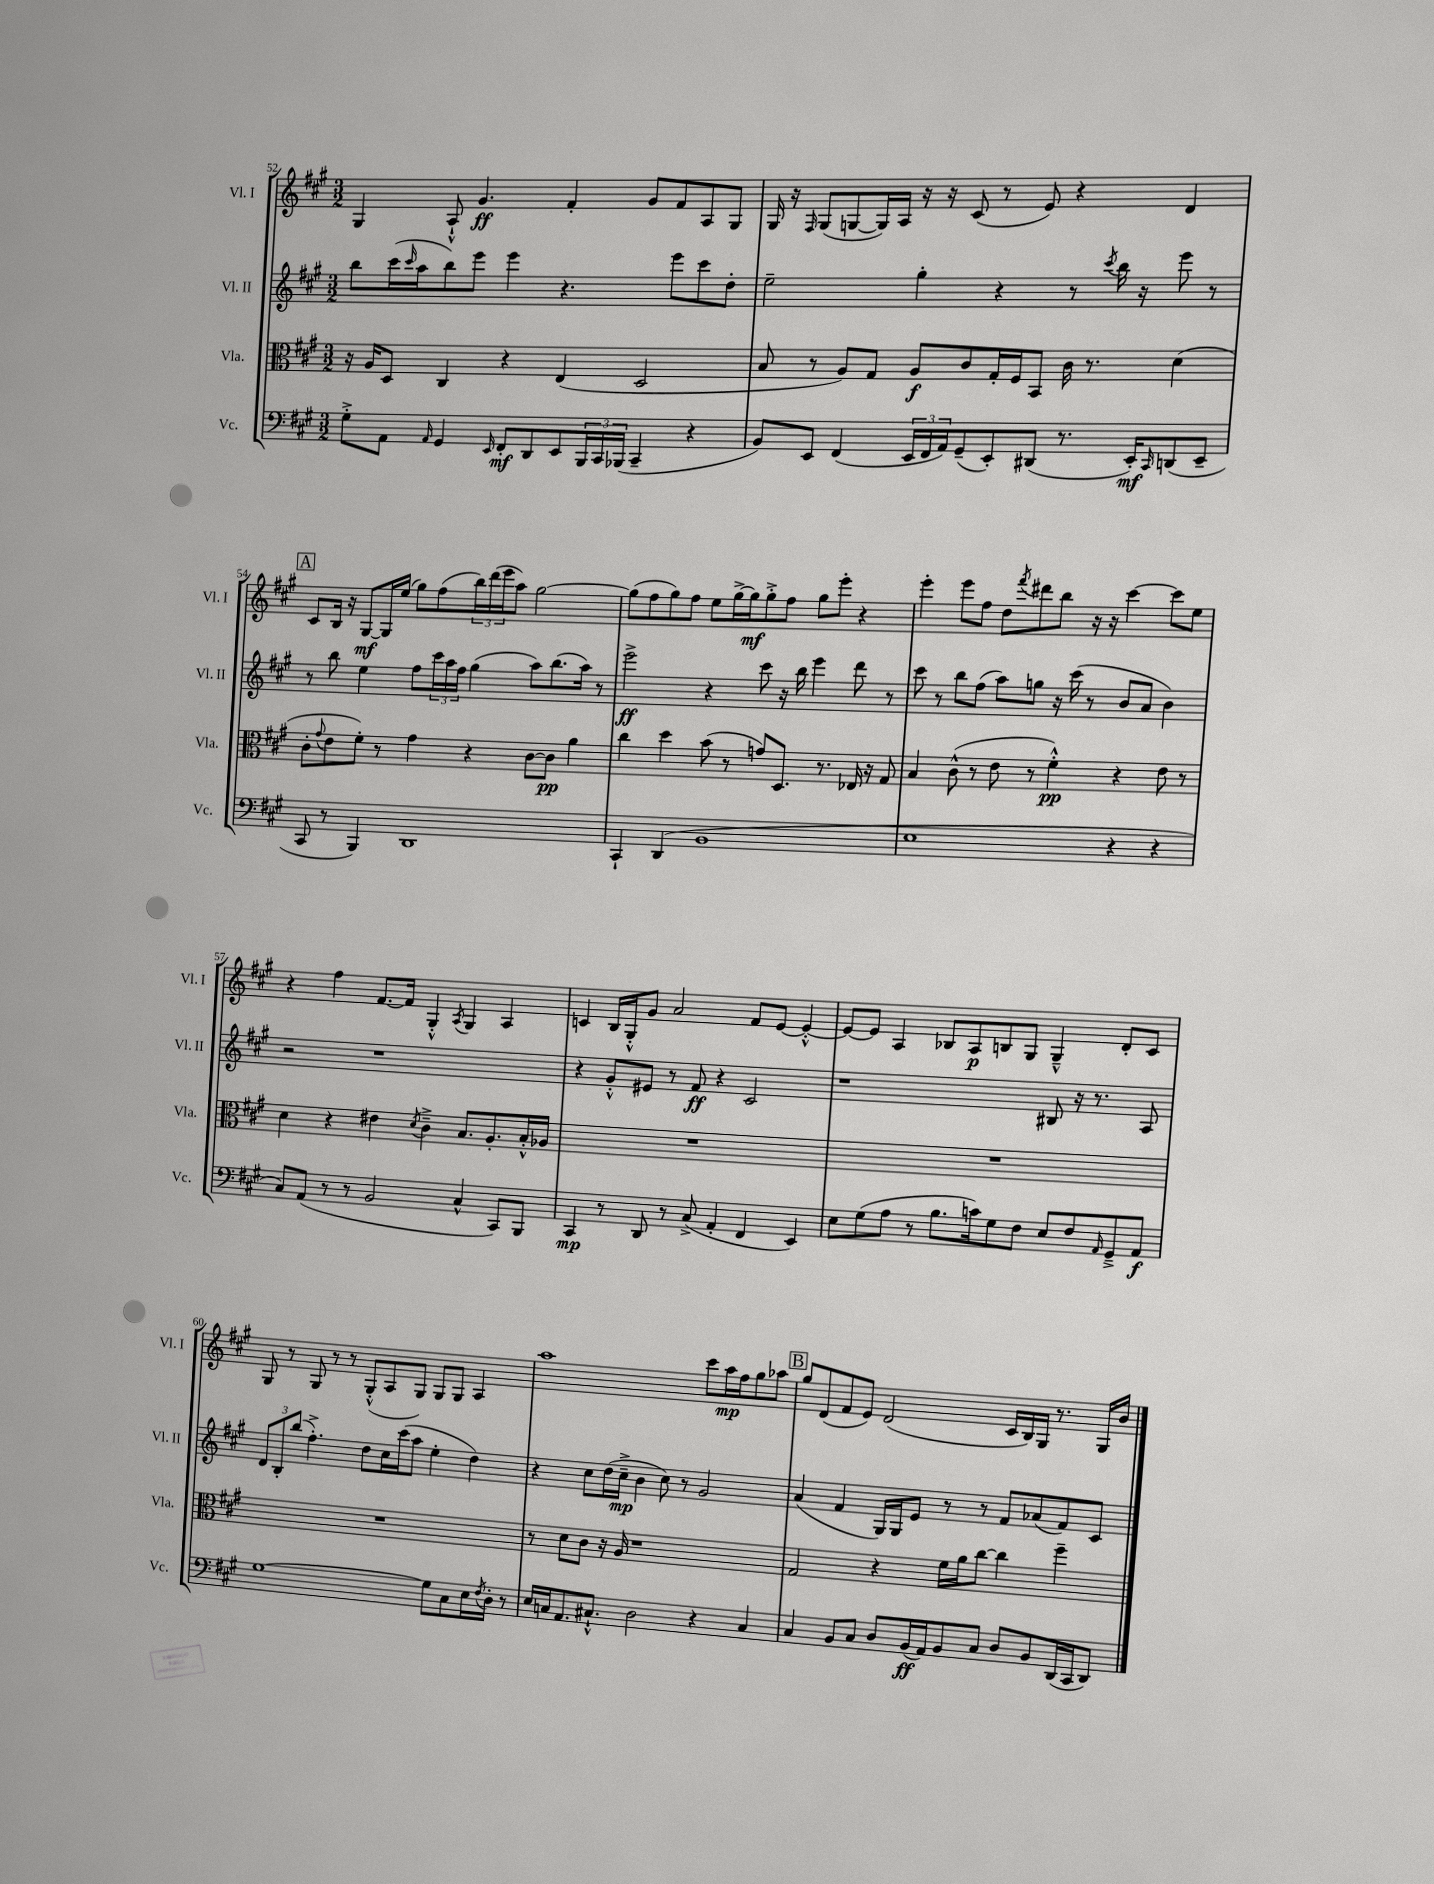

**kern	**dynam	**kern	**dynam	**kern	**dynam	**kern	**dynam
*part4	*part4	*part3	*part3	*part2	*part2	*part1	*part1
*staff4	*staff4	*staff3	*staff3	*staff2	*staff2	*staff1	*staff1
*I"Vc.	*	*I"Vla.	*	*I"Vl. II	*	*I"Vl. I	*
*I'Vc.	*	*I'Vla.	*	*I'Vl. II	*	*I'Vl. I	*
*clefF4	*	*clefC3	*	*clefG2	*	*clefG2	*
*k[f#c#g#]	*	*k[f#c#g#]	*	*k[f#c#g#]	*	*k[f#c#g#]	*
*M3/2	*	*M3/2	*	*M3/2	*	*M3/2	*
=52	=52	=52	=52	=52	=52	=52	=52
8G#'^\L	.	16r	.	8bb\L	.	4G#/	.
.	.	16A/KL	.	.	.	.	.
8AA\J	.	8D/J	.	(16ccc#\L	.	.	.
.	.	.	.	16qqccc#/	.	.	.
.	.	.	.	16aa\J	.	.	.
16qqAA/	.	.	.	.	.	.	.
4GG#/	.	4C#/	.	8bb\)	.	8A`^^/	.
.	.	.	.	8eee\J	.	4.g#/	ff
16qqEE/	.	.	.	.	.	.	.
8FF#'/L	mf	4r	.	4eee\	.	.	.
8DD/	.	.	.	.	.	.	.
8EE/	.	(4E/	.	4.r	.	4f#'/	.
24BBB/L	.	.	.	.	.	.	.
24CC#/	.	.	.	.	.	.	.
(24BBB-X/JJ	.	.	.	.	.	.	.
4CC#~/	.	2D/	.	.	.	8g#/L	.
.	.	.	.	8eee\L	.	8f#/	.
4r	.	.	.	8ccc#\	.	8A/	.
.	.	.	.	8dd'\J	.	8G#/J	.
=53	=53	=53	=53	=53	=53	=53	=53
8BB/L)	.	8B/	.	2ee~\	.	16G#/	.
.	.	.	.	.	.	16r	.
.	.	.	.	.	.	16qqF#/	.
8EE/J	.	8r	.	.	.	(8G#/L	.
(4FF#/	.	8A/L)	.	.	.	[8Gn/	.
.	.	8G#/J	.	.	.	16G/L])	.
.	.	.	.	.	.	16A/JJ	.
24EE/LL	.	8A/L	f	4gg#'\	.	16r	.
24FF#/	.	.	.	.	.	.	.
.	.	.	.	.	.	16r	.
24AA/J)	.	.	.	.	.	.	.
(8GG#~/	.	8c#/	.	.	.	(8c#/	.
8EE'/)	.	16G#'/L	.	4r	.	8r	.
.	.	16F#/J	.	.	.	.	.
(8DD#X/J	.	8BB/J	.	.	.	8e/)	.
8.r	.	16c#\	.	8r	.	4r	.
.	.	8.r	.	.	.	.	.
.	.	.	.	8qccc#/	.	.	.
.	.	.	.	16bb\	.	.	.
16EE'/KL)	mf	.	.	16r	.	.	.
16qqCC#/	.	.	.	.	.	.	.
(8DDn/	.	(4d\	.	8eee\	.	4d/	.
8EE~/J	.	.	.	8r	.	.	.
!!LO:LB:g=z
!!LO:REH:place=s1:t=A
=54	=54	=54	=54	=54	=54	=54	=54
8CC#/	.	8c#'\L	.	8r	.	8c#/L	.
.	.	8qqg#/	.	.	.	.	.
8r	.	8e\	.	8bb\	.	16B/Jk	.
.	.	.	.	.	.	16r	.
4BBB/)	.	8f#'\J)	.	4ee\	.	[8G#/L	mf
.	.	8r	.	.	.	16G#/L]	.
.	.	.	.	.	.	(16ee/JJ	.
1DD	.	4g#\	.	8ff#\L	.	8gg#\L)	.
.	.	.	.	24ccc#\L	.	(8ff#\	.
.	.	.	.	24aa\	.	.	.
.	.	.	.	24ff#\JJ	.	.	.
.	.	4r	.	(4gg#\	.	24bb\L)	.
.	.	.	.	.	.	(24ddd\	.
.	.	.	.	.	.	24eee\J	.
.	.	.	.	.	.	8aa\J)	.
.	.	[8c#\L	.	8aa\L)	.	[2gg#\	.
.	.	8c#\J]	pp	(8.bb\	.	.	.
.	.	4a\	.	.	.	.	.
.	.	.	.	16aa\Jk)	.	.	.
.	.	.	.	8r	.	.	.
=55	=55	=55	=55	=55	=55	=55	=55
4CC#`/	.	4cc#\	.	2eee^\	ff	(8gg#\L]	.
.	.	.	.	.	.	8ff#\	.
(4DD/	.	4dd\	.	.	.	8gg#\)	.
.	.	.	.	.	.	8ff#\J	.
1BB	.	(8b\	.	4r	.	8ee\L	.
.	.	8r	.	.	.	[16gg#^\L	.
.	.	.	.	.	.	16gg#\J]	mf
.	.	8gn/L)	.	8ccc#\	.	8gg#'^\	.
.	.	8.D/J	.	16r	.	8ff#\J	.
.	.	.	.	16bb\	.	.	.
.	.	.	.	4eee\	.	8gg#\L	.
.	.	8.r	.	.	.	.	.
.	.	.	.	.	.	8eee'\J	.
.	.	16E-X/	.	8ddd\	.	4r	.
.	.	16r	.	.	.	.	.
.	.	8G#/	.	8r	.	.	.
=56	=56	=56	=56	=56	=56	=56	=56
1E	.	4B/	.	8ccc#\	.	4eee'\	.
.	.	.	.	8r	.	.	.
.	.	(8c#^^\	.	8bb\L	.	8eee\L	.
.	.	8r	.	(8ff#\J	.	8ff#\J	.
.	.	8e\	.	8aa\L)	.	8dd\L	.
.	.	.	.	.	.	8qfff#/	.
.	.	8r	.	8ggn\J	.	8ddd#X\	.
.	.	4f#'^^\)	pp	16r	.	8bb\J	.
.	.	.	.	(16ccc#\	.	.	.
.	.	.	.	8r	.	16r	.
.	.	.	.	.	.	16r	.
4r	.	4r	.	8b/L	.	[4ccc#\	.
.	.	.	.	8a/J	.	.	.
4r	.	8e\	.	4b\)	.	8ccc#\L]	.
.	.	8r	.	.	.	8ee\J	.
!!LO:LB:g=z
=57	=57	=57	=57	=57	=57	=57	=57
8C#/L)	.	4d\	.	2r	.	4r	.
(8AA/J	.	.	.	.	.	.	.
8r	.	4r	.	.	.	4ff#\	.
8r	.	.	.	.	.	.	.
2BB/	.	4e#X\	.	1r	.	[8.f#/L	.
.	.	.	.	.	.	16f#/Jk]	.
.	.	8qd/	.	.	.	.	.
.	.	4c#~^\	.	.	.	4G#'^^/	.
.	.	.	.	.	.	8qA/	.
4C#^^/	.	8.B/L	.	.	.	4G#/	.
.	.	8.A'/	.	.	.	.	.
8CC#/L)	.	.	.	.	.	4A/	.
8BBB/J	.	16B'^^/L	.	.	.	.	.
.	.	16A-X/JJ	.	.	.	.	.
=58	=58	=58	=58	=58	=58	=58	=58
4CC#/	mp	1.r	.	4r	.	4cn/	.
8r	.	.	.	8g#'^^/L	.	16B/LL	.
.	.	.	.	.	.	16G#'^^/J	.
8DD/	.	.	.	8e#X/J	.	8g#/J	.
8r	.	.	.	8r	.	2a/	.
(8C#^/	.	.	.	8f#/	ff	.	.
4AA'/	.	.	.	4r	.	.	.
4FF#/	.	.	.	2c#/	.	8f#/L	.
.	.	.	.	.	.	[8e/J	.
4EE/)	.	.	.	.	.	4e'^^/_	.
=59	=59	=59	=59	=59	=59	=59	=59
8E\L	.	1.r	.	1r	.	8e/L_	.
(8G#\	.	.	.	.	.	8e/J]	.
8A\J	.	.	.	.	.	4A/	.
8r	.	.	.	.	.	.	.
8.B\L	.	.	.	.	.	8B-X/L	.
.	.	.	.	.	.	8A/	p
16cn\k)	.	.	.	.	.	.	.
8G#\	.	.	.	.	.	8Bn/	.
8F#\J	.	.	.	.	.	8G#/J	.
8E/L	.	.	.	8B#X/	.	4G#~^^/	.
8F#/	.	.	.	16r	.	.	.
.	.	.	.	8.r	.	.	.
16qqAA/	.	.	.	.	.	.	.
8GG#~^/	.	.	.	.	.	8d'/L	.
8AA/J	f	.	.	8A/	.	8c#/J	.
!!LO:LB:g=z
=60	=60	=60	=60	=60	=60	=60	=60
[1G#	.	1.r	.	12d/L	.	8G#/	.
.	.	.	.	12B'/	.	.	.
.	.	.	.	.	.	8r	.
.	.	.	.	(12bb/J	.	.	.
.	.	.	.	4.ff#'^\)	.	8G#/	.
.	.	.	.	.	.	8r	.
.	.	.	.	.	.	8r	.
.	.	.	.	8dd\L	.	(8G#'^^/L	.
.	.	.	.	16cc#\L	.	8A/	.
.	.	.	.	(16ccc#\J	.	.	.
.	.	.	.	8aa\J	.	8G#/J)	.
8G#\L]	.	.	.	4ee'\	.	8G#/L	.
8C#\	.	.	.	.	.	8G#/J	.
16E\L	.	.	.	4dd\)	.	4A/	.
8qF#/	.	.	.	.	.	.	.
16D'\JJ	.	.	.	.	.	.	.
8r	.	.	.	.	.	.	.
=61	=61	=61	=61	=61	=61	=61	=61
16E/LL	.	8r	.	4r	.	1aa	.
16Cn/J	.	.	.	.	.	.	.
8.AA/	.	8d\L	.	.	.	.	.
.	.	8c#\J	.	8cc#\L	.	.	.
8.C#X`^^/J	.	.	.	.	.	.	.
.	.	16r	.	(16dd\L	.	.	.
.	.	16A/	.	16cc#~^\JJ	mp	.	.
2D\	.	1r	.	4b\	.	.	.
.	.	.	.	8cc#\)	.	.	.
.	.	.	.	8r	.	.	.
4r	.	.	.	2g#/	.	8ccc#\L	.
.	.	.	.	.	.	16aa\L	mp
.	.	.	.	.	.	16ff#\J	.
4C#/	.	.	.	.	.	8gg#\	.
.	.	.	.	.	.	8aa-X\J	.
!!LO:REH:place=s1:t=B
=62	=62	=62	=62	=62	=62	=62	=62
4C#/	.	2G#/	.	(4a/	.	8gg#/L	.
.	.	.	.	.	.	(8d/	.
8BB/L	.	.	.	4f#/	.	8f#/	.
8C#/J	.	.	.	.	.	8e/J)	.
8D/L	.	4r	.	16G#/LL)	.	(2d/	.
.	.	.	.	16G#/J	.	.	.
(16BB/L	ff	.	.	8e/J	.	.	.
16AA/J)	.	.	.	.	.	.	.
8BB/	.	16f#\LL	.	8r	.	.	.
.	.	16a\J	.	.	.	.	.
8C#/J	.	[8cc#\J	.	8r	.	.	.
8D/L	.	4cc#\]	.	8f#/L	.	16c#/LL	.
.	.	.	.	.	.	16B/)	.
8BB/	.	.	.	(8a-X/	.	16G#/JJ	.
.	.	.	.	.	.	8.r	.
(16DD/L	.	4ff#~\	.	8f#/)	.	.	.
16CC#/J	.	.	.	.	.	.	.
8DD/J)	.	.	.	8c#/J	.	16G#/LL	.
.	.	.	.	.	.	16b/JJ	.
==	==	==	==	==	==	==	==
*-	*-	*-	*-	*-	*-	*-	*-
